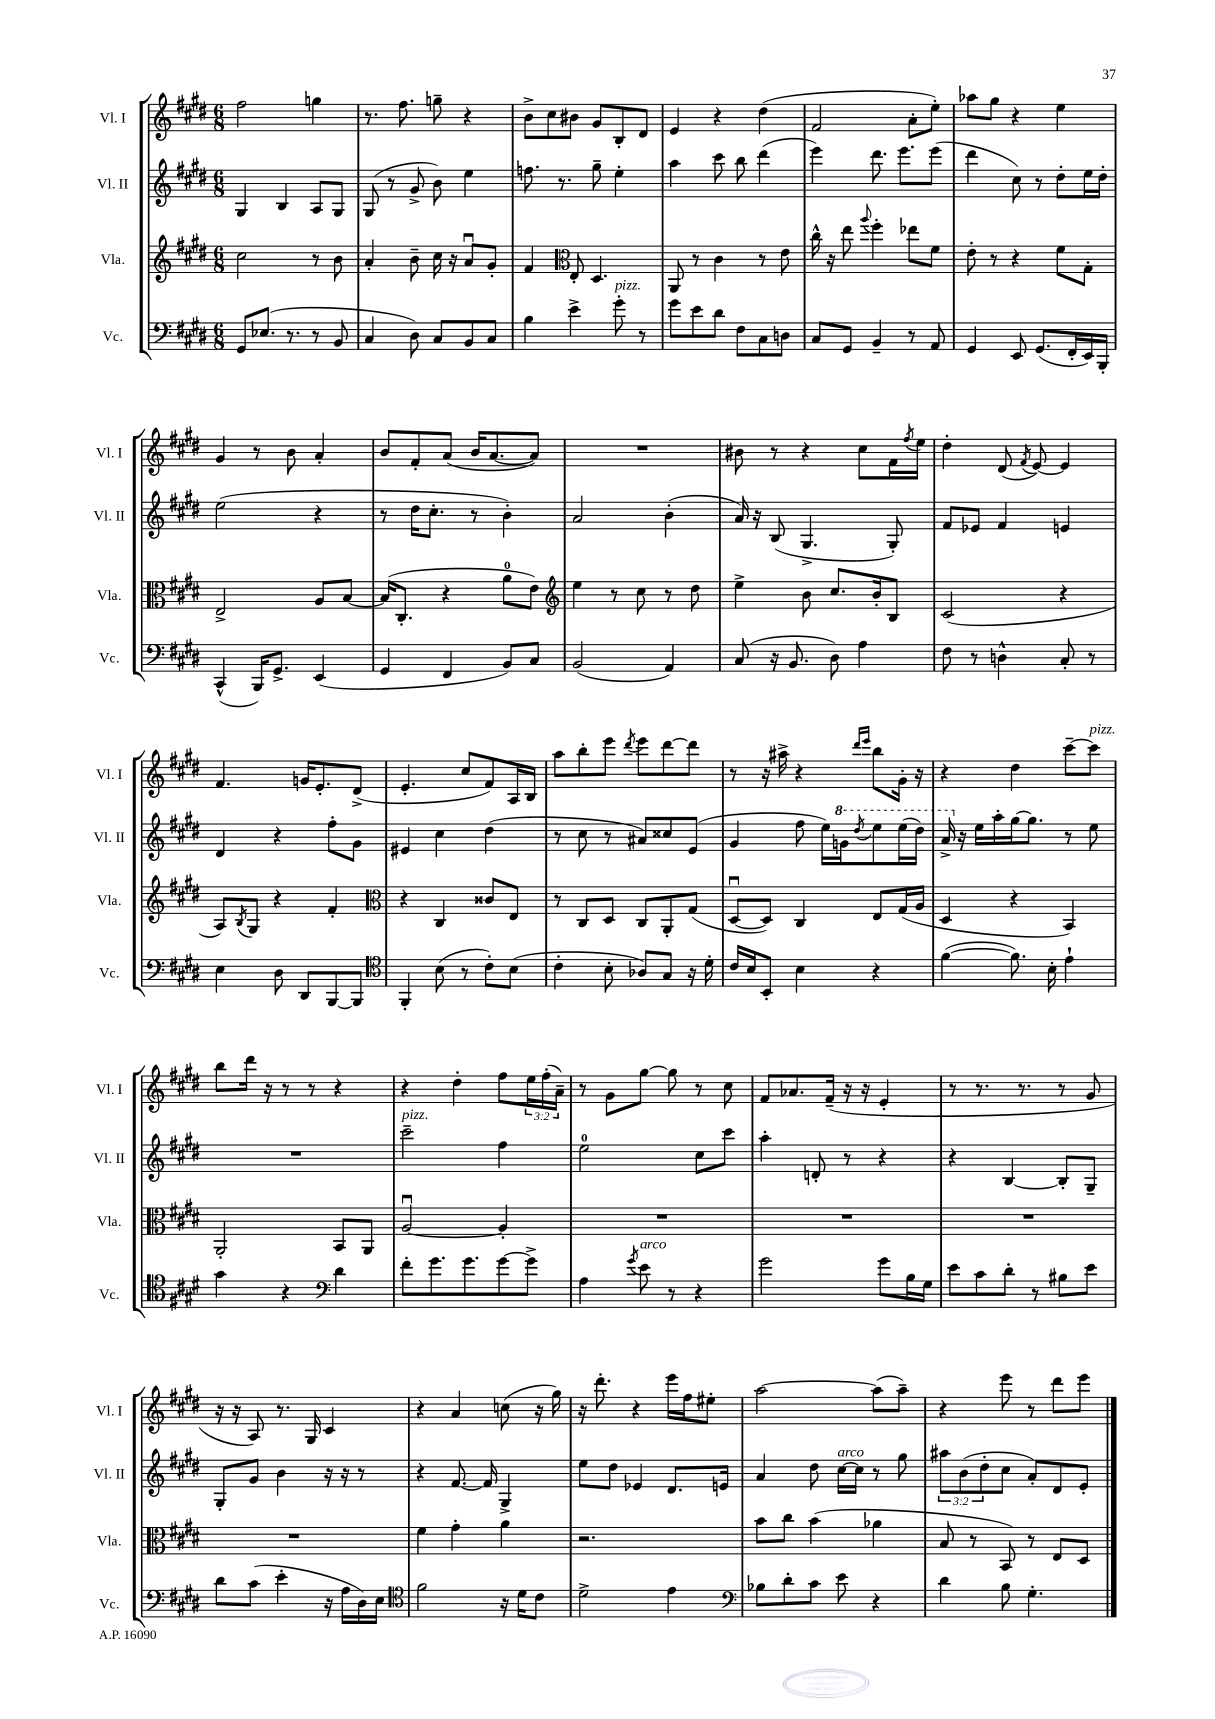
<<
\new StaffGroup <<
\new Staff = "s0" \with { instrumentName = "Vl. I" shortInstrumentName = "Vl. I" } {
    \clef treble \key e \major \numericTimeSignature \time 6/8 \override Staff.TupletNumber.text = #tuplet-number::calc-fraction-text
    fis''2 g''4 |
    r8. fis''8. g''8-- r4 |
    b'8-> cis''8 bis'8 gis'8 b8-. dis'8 |
    e'4 r4 dis''4( |
    fis'2 a'8-. e''8-.) |
    aes''8 gis''8 r4 e''4 |
    gis'4 r8 b'8 a'4-. |
    b'8 fis'8-. a'8( b'16 a'8.~ a'8) |
    R2. |
    bis'8 r8 r4 cis''8 fis'16 \acciaccatura { fis''8 } e''16 |
    dis''4-. dis'8( \acciaccatura { fis'8 } e'8~) e'4 |
    fis'4. g'16 e'8.-. dis'8->( |
    e'4.-. cis''8 fis'8) a16 b16 |
    a''8 b''8-. e'''8 \acciaccatura { dis'''8 } e'''8 dis'''8~ dis'''8 |
    r8 r16 ais''16-> r4 \grace { dis'''16 e'''16 } b''8 gis'16-. r16 |
    r4 dis''4 cis'''8~-- cis'''8^\markup { \italic "pizz." } |
    b''8 dis'''16 r16 r8 r8 r4 |
    r4 dis''4-. fis''8 \tuplet 3/2 { e''16 fis''16-.( a'16--) } |
    r8 gis'8 gis''8~ gis''8 r8 cis''8 |
    fis'8 aes'8. fis'16--( r16 r16 e'4-. |
    r8 r8. r8. r8 gis'8 |
    r16 r16 a8) r8. gis16 cis'4 |
    r4 a'4 c''8( r16 gis''16) |
    r16 dis'''8.-. r4 e'''16 fis''16 eis''8-. |
    a''2~ a''8( a''8--) |
    r4 e'''8 r8 dis'''8 e'''8 \bar "|." |
}
\new Staff = "s1" \with { instrumentName = "Vl. II" shortInstrumentName = "Vl. II" } {
    \clef treble \key e \major \numericTimeSignature \time 6/8 \override Staff.TupletNumber.text = #tuplet-number::calc-fraction-text
    gis4 b4 a8 gis8 |
    gis8( r8 gis'8-> b'8) e''4 |
    f''8. r8. gis''8-- e''4-. |
    a''4 cis'''8 b''8 dis'''4( |
    e'''4) dis'''8. e'''8. e'''8( |
    dis'''4 cis''8) r8 dis''8-. e''16 dis''16-. |
    e''2( r4 |
    r8 dis''16 cis''8.-. r8 b'4-.) |
    a'2 b'4-.( |
    a'16) r16 b8( gis4.-> gis8-.) |
    fis'8 ees'8 fis'4 e'4 |
    dis'4 r4 fis''8-. gis'8 |
    eis'4 cis''4 dis''4( |
    r8 cis''8 r8 ais'8) cisis''8 e'8( |
    gis'4 fis''8 e''16) \ottava #1 g''16 \acciaccatura { dis'''8 } e'''8 e'''16( dis'''16) |
    a''16-> \ottava #0 r16 e''16 a''16-. gis''16~ gis''8. r8 e''8 |
    R2. |
    cis'''2--^\markup { \italic "pizz." } fis''4 |
    e''2-0 cis''8 cis'''8 |
    a''4-. d'8-. r8 r4 |
    r4 b4~ b8-. gis8-- |
    gis8-. gis'8 b'4 r16 r16 r8 |
    r4 fis'8.~ fis'16 gis4-> |
    e''8 dis''8 ees'4 dis'8. e'16 |
    a'4 dis''8 cis''16~^\markup { \italic "arco" } cis''16 r8 gis''8 |
    \tuplet 3/2 { ais''8 b'8( dis''8-. } cis''8 a'8-.) dis'8 e'8-. \bar "|." |
}
\new Staff = "s2" \with { instrumentName = "Vla." shortInstrumentName = "Vla." } {
    \clef treble \key e \major \numericTimeSignature \time 6/8
    cis''2 r8 b'8 |
    a'4-. b'8-- cis''16 r16 a'8\downbow gis'8-. |
    fis'4 \clef alto e8-. dis4. |
    a,8 r8 cis'4 r8 e'8 |
    cis''16-^ r16 e''8 \appoggiatura { a''8 } fis''4-. ees''8 fis'8 |
    e'8-. r8 r4 fis'8 gis8-. |
    e2-> a8 b8~ |
    b16( cis8.-. r4 a'8-0 e'8) |
    \clef treble e''4 r8 cis''8 r8 dis''8 |
    e''4-> b'8 cis''8. b'16-. b8 |
    cis'2( r4 |
    a8) \acciaccatura { b8 } gis8 r4 fis'4-. |
    \clef alto r4 cis4 cisis'8 e8 |
    r8 cis8 dis8 cis8 a,8-. gis8( |
    dis8~\downbow dis8) cis4 e8 gis16( a16 |
    dis4 r4 b,4) |
    a,2-. b,8 a,8 |
    a2~\downbow a4-. |
    R2. |
    R2. |
    R2. |
    R2. |
    fis'4 gis'4-. a'4 |
    r2. |
    b'8 cis''8 b'4( aes'4 |
    b8 r8 b,8) r8 e8 dis8 \bar "|." |
}
\new Staff = "s3" \with { instrumentName = "Vc." shortInstrumentName = "Vc." } {
    \clef bass \key e \major \numericTimeSignature \time 6/8
    gis,8 ees8.( r8. r8 b,8 |
    cis4 dis8) cis8 b,8 cis8 |
    b4 e'4-> gis'8-.^\markup { \italic "pizz." } r8 |
    gis'8 e'8 dis'8 fis8 cis8 d8 |
    cis8 gis,8 b,4-- r8 a,8 |
    gis,4 e,8 gis,8.( fis,16-. e,16) b,,16-. |
    cis,4-^( b,,16) gis,8.-> e,4( |
    gis,4 fis,4 b,8) cis8 |
    b,2( a,4) |
    cis8( r16 b,8. dis8) a4 |
    fis8 r8 d4-^ cis8-. r8 |
    e4 dis8 dis,8 b,,8~ b,,8 |
    \clef tenor fis,4-. b8( r8 cis'8-.) b8( |
    cis'4-. b8-. aes8) gis8 r16 dis'16-. |
    cis'16 b16 b,8-. b4 r4 |
    fis'4~( fis'8.) b16-. e'4-! |
    gis'4 r4 \clef bass dis'4 |
    fis'8-. gis'8. gis'8. gis'8~ gis'8-> |
    a4 \acciaccatura { gis'8 } e'8^\markup { \italic "arco" } r8 r4 |
    gis'2 gis'8 b16 gis16 |
    e'8 cis'8 dis'8-. r8 bis8 e'8 |
    dis'8 cis'8( e'4-. r16 a16 dis16) e16 |
    \clef tenor fis'2 r16 dis'16 cis'8 |
    dis'2-> e'4 |
    \clef bass bes8 dis'8-. cis'8 e'8 r4 |
    dis'4 b8 gis4.-. \bar "|." |
}
>>
>>
\layout { \context { \Score \remove "Bar_number_engraver" } }
